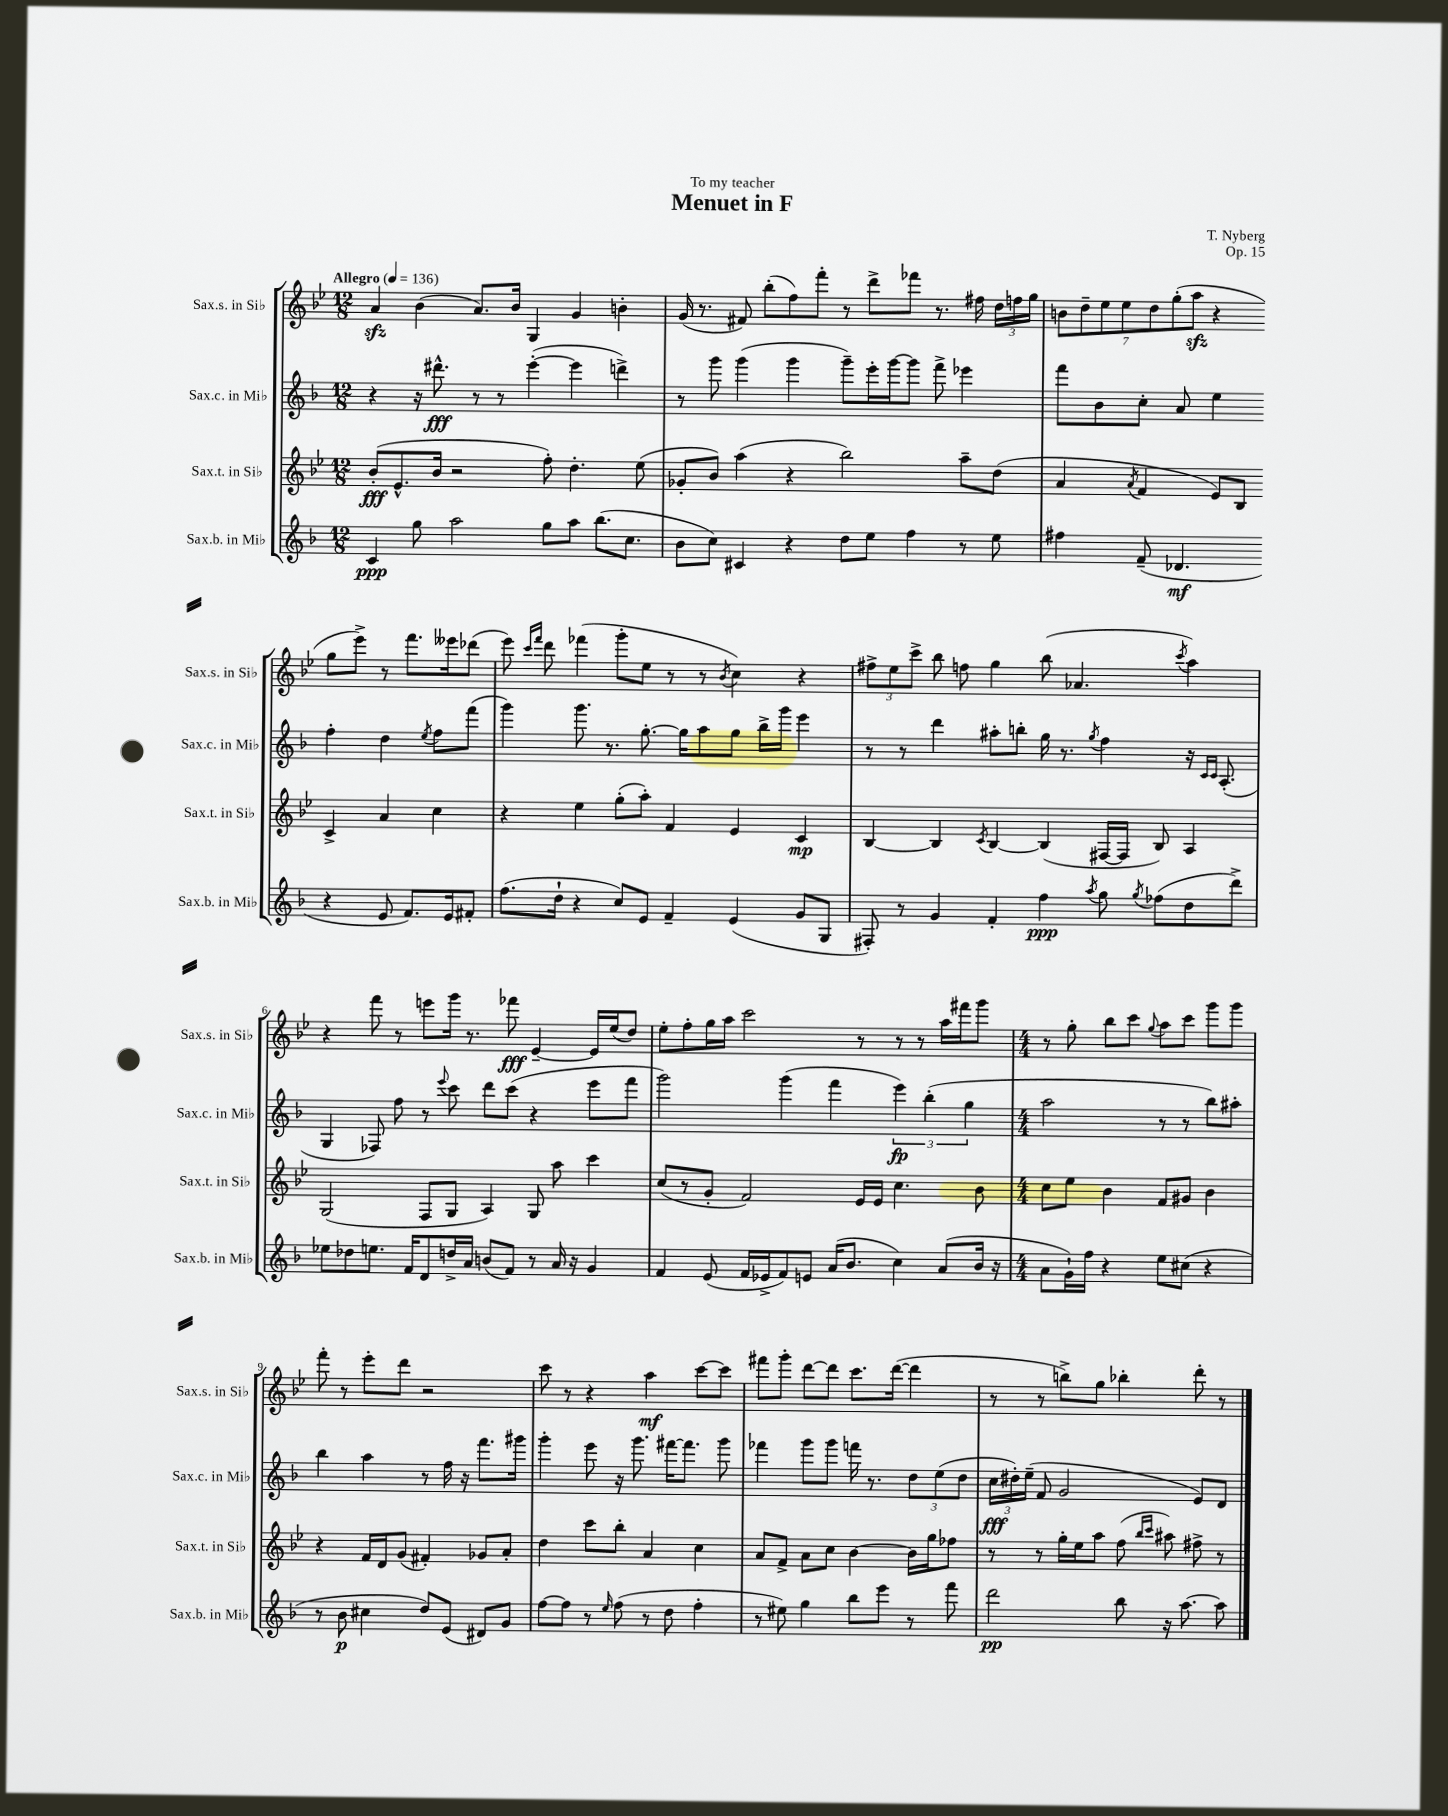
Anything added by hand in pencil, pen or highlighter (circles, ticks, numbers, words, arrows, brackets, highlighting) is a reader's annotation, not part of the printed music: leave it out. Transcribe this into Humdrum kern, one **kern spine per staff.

**kern	**kern	**kern	**kern
*staff4	*staff3	*staff2	*staff1
*clefG2	*clefG2	*clefG2	*clefG2
*k[b-]	*k[b-e-]	*k[b-]	*k[b-e-]
*M12/8	*M12/8	*M12/8	*M12/8
*MM136	*MM136	*MM136	*MM136
4c	(8b-'	4r	4a
.	8.e-^^	.	.
8gg	.	16r	(4b-
.	16b-	8.ddd#^^	.
2aa	2r	.	.
.	.	8r	8.a)
.	.	8r	.
.	.	.	16b-
.	.	([4eee'	4G
8gg	8ff')	.	.
8aa	4.dd'	4eee]	4g
(8.bb-	.	.	.
.	.	4ddd^)	4b'
8.cc	.	.	.
.	(8ee-	.	.
=	=	=	=
8b-	8g-'	8r	(16g
.	.	.	8.r
8cc)	8b-)	8ggg	.
4c#	(4aa	(4ggg	8f#)
.	.	.	(8bb-'
4r	4r	4ggg	8ff)
.	.	.	8fff'
8dd	2bb-)	8ggg~)	8r
8ee	.	16eee'	8ddd^
.	.	[16ggg	.
4ff	.	8ggg]	8fff-
.	.	8fff^	8.r
8r	8aa~	4eee-	.
.	.	.	16ff#
8ee	(8dd	.	24dd
.	.	.	24ff
.	.	.	24gg
=	=	=	=
4ff#	4a	8fff	14b
.	.	.	14dd~
.	.	8b-	.
.	.	.	14ee-
.	.	.	14ee-
.	8qa	.	.
(8f~	4f	8cc'	.
.	.	.	14dd
.	.	.	(14gg'
4.d-	.	8a	.
.	.	.	14aa
.	8e-)	4ee	4r
.	8B-	.	.
4r	4c^	4ff'	8gg
.	.	.	8eee-^)
8e	4a	4dd	8r
8.f)	.	.	8.fff
.	.	8qee	.
.	4cc	8ff	.
16e	.	.	16eee--
8f#'	.	(8fff	(8ddd-
=	=	=	=
(8.ff	4r	4ggg)	8eee-)
.	.	.	16qqccc
.	.	.	16qqfff
.	.	.	8ddd
16dd`	.	.	.
4r	4ee-	8.ggg	(4fff-
.	.	8.r	.
8cc)	(8gg'	.	8ggg'
8e	8aa')	[8.gg'	8ee-
4f~	4f	.	8r
.	.	16gg]	.
.	.	8aa	8r
.	.	.	8qb-
(4e	4e-	8gg	4cc)
.	.	16bb-^	.
.	.	16ggg	.
8g	4c	4eee	4r
8G	.	.	.
=	=	=	=
8F#')	[4B-	8r	12ff#^
.	.	.	12ee-
8r	.	8r	.
.	.	.	12ccc^
4g	4B-]	4ddd	8bb-
.	.	.	8ff
.	8qc	.	.
4f'	[4B-	8aa#'	4gg
.	.	8bb'	.
4ff	(4B-]	16gg	(8bb-
.	.	8.r	.
.	.	.	4.a-
8qaa	.	8qgg	.
8gg	[16F#	4ff	.
.	16F#]	.	.
8qgg	.	.	.
(8ff-	8B-)	.	.
.	.	.	8qccc
8dd	4A	16r	4aa)
.	.	16qqc	.
.	.	16qqc	.
.	.	(8.A'	.
8ddd^)	.	.	.
=	=	=	=
8ee-	(2G	4G	4r
8dd-	.	.	.
8.ee	.	8F-)	8fff
.	.	8ff	8r
16f	.	.	.
8d	8F	8r	8eee
.	.	8qqeee	.
16dd^	8G	8ccc	16ggg
16a	.	.	8.r
(8b	4A)	8ddd	.
8f)	.	(8ccc	8fff-
8r	8G	4r	[4e-~
16a	8aa	.	.
16r	.	.	.
4g	4ccc	8eee	16e-]
.	.	.	(16ee-
.	.	8fff	8dd)
=	=	=	=
4f	(8cc	2ggg)	8ee-'
.	8r	.	8ff'
(8e	8g'	.	16gg
.	.	.	16aa
16f	2f)	.	2ccc
16e-^	.	.	.
8f)	.	(4ggg	.
8e	.	.	.
(16a	.	4fff	.
8.b-	.	.	.
.	16e-	.	8r
.	16e-	.	.
4cc)	4.cc	6eee)	8r
.	.	.	8r
.	.	(6bb-'	.
(8a	.	.	16aa
.	.	.	16fff#
.	.	6gg	.
16b-	8b-	.	8ggg
16r	.	.	.
=	=	=	=
*M4/4	*M4/4	*M4/4	*M4/4
8a	8cc	2aa	8r
16g`)	8ee-	.	8gg'
16ff	.	.	.
4r	4b-	.	8bb-
.	.	.	8ccc
.	.	.	8qqgg
8ee	8f	8r	8aa
(8cc#	8g#	8r	8ccc
4r	4b-	8bb-)	8ggg
.	.	8aa#'	8ggg
=	=	=	=
8r	4r	4bb-	8fff'
8b-	.	.	8r
4cc#	16f	4aa	8eee-'
.	16d	.	.
.	(8g	.	8ddd
8dd)	4f#')	8r	2r
(8e	.	16ff	.
.	.	16r	.
8d#)	8g-	8.fff	.
8g	8a'	.	.
.	.	16ggg#	.
=	=	=	=
[8ff	4dd	4ggg'	8ccc
8ff]	.	.	8r
8r	8ccc	8eee	4r
16qqee	.	.	.
(8ff	8bb-'	16r	.
.	.	8.ggg	.
8r	4a	.	4aa
8dd	.	[16fff#	.
.	.	8.fff#]	.
4ff'	4cc	.	[8ccc
.	.	8ggg	8ccc]
=	=	=	=
8r	8a	4fff-	8fff#
8ee#)	8f^	.	8ggg'
4gg	8a	8ggg	[8ddd
.	8cc	8ggg	8ddd]
8bb-	[4b-	16fff	8.ccc
.	.	8.r	.
8eee	.	.	.
.	.	.	([16ddd
8r	16b-]	12dd	4ddd]
.	16gg	.	.
.	.	(12ee	.
8fff	8ff-	.	.
.	.	12dd	.
=	=	=	=
2ddd	8r	24cc	8r
.	.	24dd#')	.
.	.	(24ee~	.
.	8r	8f	8r
.	16gg'	2g	8bb^)
.	16ee-	.	.
.	8aa	.	8gg
8bb-	(8ff	.	4bb-'
.	16qqbb-	.	.
.	16qqccc	.	.
16r	8aa#)	.	.
[8.aa	.	.	.
.	8ff#^	8e)	8ddd'
8aa]	8r	8d	8r
==	==	==	==
*-	*-	*-	*-
